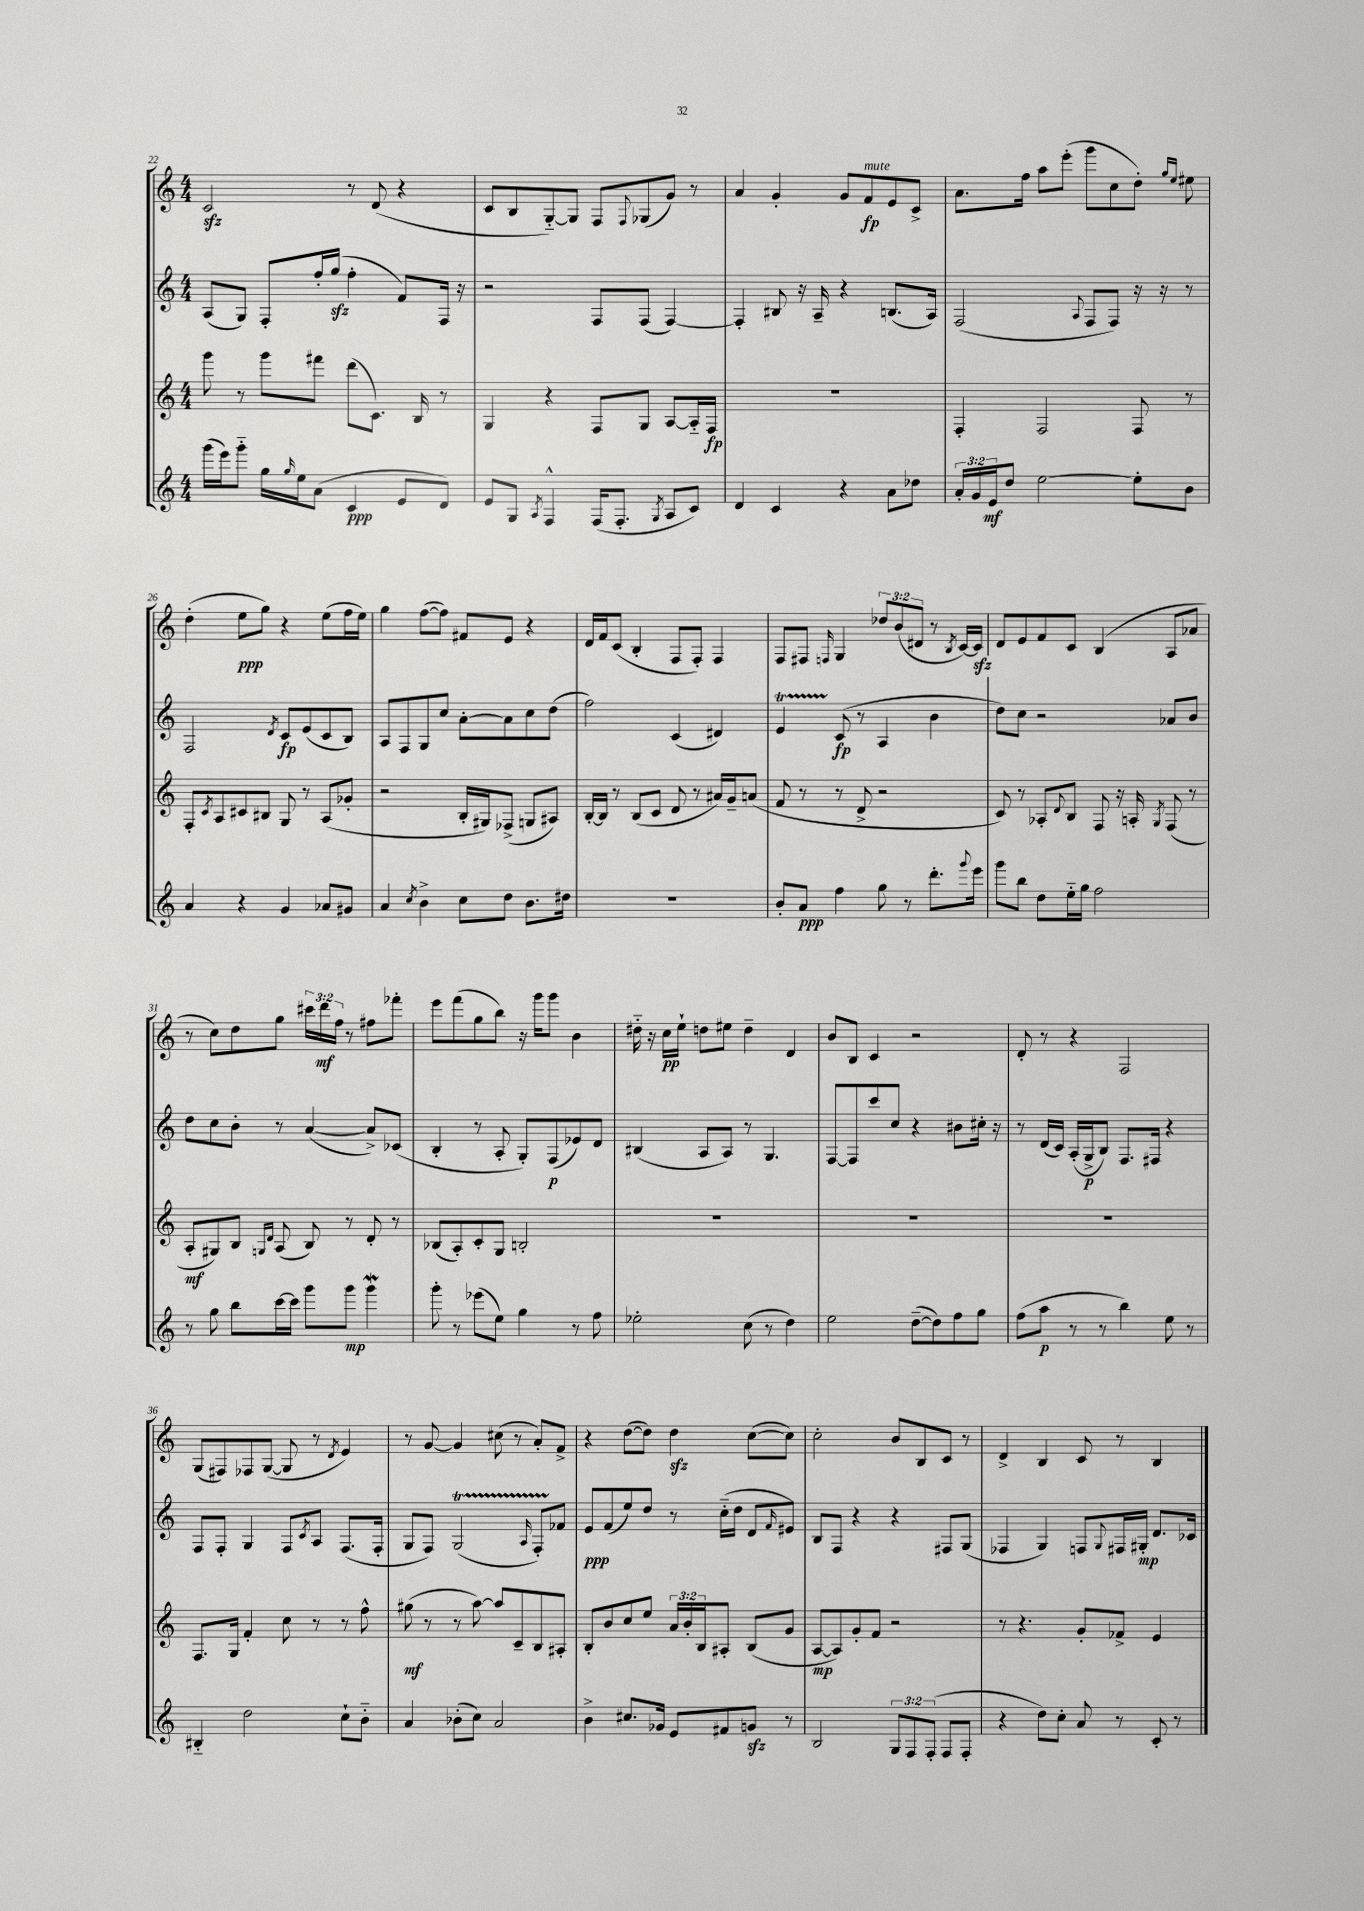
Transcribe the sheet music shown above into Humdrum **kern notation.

**kern	**kern	**kern	**kern
*staff4	*staff3	*staff2	*staff1
*clefG2	*clefG2	*clefG2	*clefG2
*k[]	*k[]	*k[]	*k[]
*M4/4	*M4/4	*M4/4	*M4/4
(16ggg	8ggg	(8A	2c
16eee)	.	.	.
8ggg'~	8r	8G)	.
16gg	8ggg	8F'	.
16qqgg	.	.	.
16ee	.	.	.
(8a	8fff#	16ff'	.
.	.	(16gg	.
4c	(8ddd	4ff'	8r
.	8.c)	.	(8d
8e	.	8f)	4r
.	16B	.	.
8d)	8r	16F	.
.	.	16r	.
=	=	=	=
8e	4G	2r	8c
8G	.	.	8B
8qA	.	.	.
4F^^	4r	.	[8G'~)
.	.	.	8G]
(16F	8F	8F	8F
8.F'	.	.	.
.	.	.	8qqF
.	8G	(8F	(8G-
8qG	.	.	.
8A	[8A	[4F)	8g)
8c)	16A'~]	.	8r
.	16F	.	.
=	=	=	=
4d	1r	4F']	4a
4c	.	8B#	4g'
.	.	16r	.
.	.	16A~	.
4r	.	4r	8g
.	.	.	8f
8a	.	(8.B	8e
8dd-	.	.	8c^
.	.	16A)	.
=	=	=	=
24a'	4F'	(2F	8.a
24g	.	.	.
24e	.	.	.
8dd	.	.	.
.	.	.	16ff
[2ee	2F	.	8aa
.	.	.	(8eee'
.	.	8qqA	.
.	.	8F	8ggg
.	.	8F)	8cc
8ee']	8F	16r	8dd')
.	.	16r	.
.	.	.	16qqgg
.	.	.	16qqee
8b	8r	8r	8ee#
=	=	=	=
4a	8F'	2F	(4dd'
.	8qc	.	.
.	8A	.	.
4r	8c#	.	8ee
.	8B#	.	8gg)
.	.	8qd	.
4g	8G	8c	4r
.	8r	(8e	.
8a-	(8A	8c	(8ee
8g#	8g-'	8B)	16ff
.	.	.	16ee)
=	=	=	=
4a	2r	8A	4gg
.	.	8F	.
8qcc	.	.	.
4b^	.	8G	([8ff
.	.	8cc	8ff])
8cc	16B'	[8a'	8f#
.	16G#)	.	.
8dd	(8F-^	8a]	8e
8.b	8G	8cc	4r
.	8A#)	(8dd	.
16dd#	.	.	.
=	=	=	=
1r	[16B'	2ff)	16d
.	16B]	.	16f
.	8r	.	(8c
.	(8B	.	4B'
.	8c	.	.
.	8d	(4c	8F
.	8r	.	8F')
.	16a#)	4d#)	4F
.	16g~	.	.
.	(8a	.	.
=	=	=	=
8b'	8f	4e	8F
8a	8r	.	8F#
.	.	.	16qqF
4ff	8r	(8c	4G
.	8d^	8r	.
8gg	2r	4A	12dd-
.	.	.	(12b
8r	.	.	.
.	.	.	12d#
8.ddd'	.	4b	8r
.	.	.	8qB
.	.	.	[16c)
8qqggg	.	.	.
16eee	.	.	16c]
=	=	=	=
8ggg	8c)	8dd)	8d
8bb	8r	8cc	8e
8dd	8A-'	2r	8f
.	8qqd	.	.
16ee'~	8B	.	8c
16gg	.	.	.
2ff	8F	.	(4B
.	16r	.	.
.	16A'	.	.
.	8qG	.	.
.	(8F	8a-	8A
.	8r	8b	8a-
=	=	=	=
8r	8A'	8dd	8r
8gg	8G#)	8cc	8cc)
8bb	8B	8b'	8dd
.	16qqG	.	.
.	16qqd	.	.
[16ccc	(8A	8r	8gg
16ccc]	.	.	.
8ggg	8B)	([4a	24ccc#
.	.	.	24ddd
.	.	.	24ff
8ggg	8r	.	8r
4ggg	8d'	8a^])	8ff#
.	8r	(8c-	8fff-'
=	=	=	=
8ggg'	(8B-	4B'	8eee
8r	8A')	.	(8fff
(8eee-	8c'	8r	8gg
8ee)	8G	8A'	8bb)
4gg	2B'	8G')	16r
.	.	.	16ggg
.	.	(8F	8ggg
8r	.	8e-)	4b
8ff	.	8d	.
=	=	=	=
2ee-'	1r	(4B#	16dd#'~
.	.	.	16r
.	.	.	16cc
.	.	.	16ee`
.	.	8A	8dd
.	.	8A)	8ee#
(8cc	.	8r	4dd~
8r	.	4.G	.
4dd)	.	.	4d
=	=	=	=
2ee	1r	[8F	8b
.	.	8F]	8B
.	.	8ccc	4c
.	.	8cc	.
([8dd~	.	4r	2r
8dd])	.	.	.
8ff	.	8b#	.
8gg	.	16cc#'	.
.	.	16r	.
=	=	=	=
(8ff	1r	8r	8d'
8aa	.	(16d	8r
.	.	16c)	.
8r	.	(16A'	4r
.	.	16G^	.
8r	.	8B)	.
4bb)	.	8.F	2F
.	.	16F#	.
8ee	.	4r	.
8r	.	.	.
=	=	=	=
4B#'~	8.F	8F	(8G
.	.	8F'	8F#)
.	16G	.	.
2dd	4f'	4G	8F-
.	.	.	([8G
.	8cc	8F	8G]
.	.	8qc	.
.	8r	8A	8r
.	.	.	8qd
8cc`	8r	(8.F	4e)
8b'~	8ff^^	.	.
.	.	16F'	.
=	=	=	=
4a	(8gg#	8G	8r
.	8r	8F)	[8g
(8b-'	8r	(2G	4g]
8cc)	[8aa)	.	.
2a	8aa]	.	(8cc#
.	8c~	.	8r
.	.	16qqA	.
.	8B	8F')	8a')
.	8A#'	8f-	8f^
=	=	=	=
4b^	8B'	8e	4r
.	8b	(8f	.
8.cc#	8cc	8ee)	([8dd
.	8ee	8dd	8dd])
16g-	.	.	.
8e	24a	8r	4dd
.	24b'	.	.
.	24B	.	.
8f#	8A#'	(16cc'~	.
.	.	16dd	.
8g	(8B	8d	([8cc
.	.	16qqf	.
8r	8g	8e#)	8cc])
=	=	=	=
2B	[8A	8B	2cc'
.	8A])	8F	.
.	8g'	4r	.
.	8f	.	.
12G	2r	4r	8b
12F	.	.	.
.	.	.	8B
(12F'	.	.	.
8F	.	8F#	8c
8F'	.	(8G	8r
=	=	=	=
4r	8r	4F-	4d^
.	4.r	.	.
8dd)	.	4G)	4B
8cc'	.	.	.
8a	8g'	8F	8c
.	.	8qqG	.
8r	8f-^	16F#	8r
.	.	16G#'	.
8c'	4e	8.d	4B
8r	.	.	.
.	.	16c-	.
==	==	==	==
*-	*-	*-	*-
